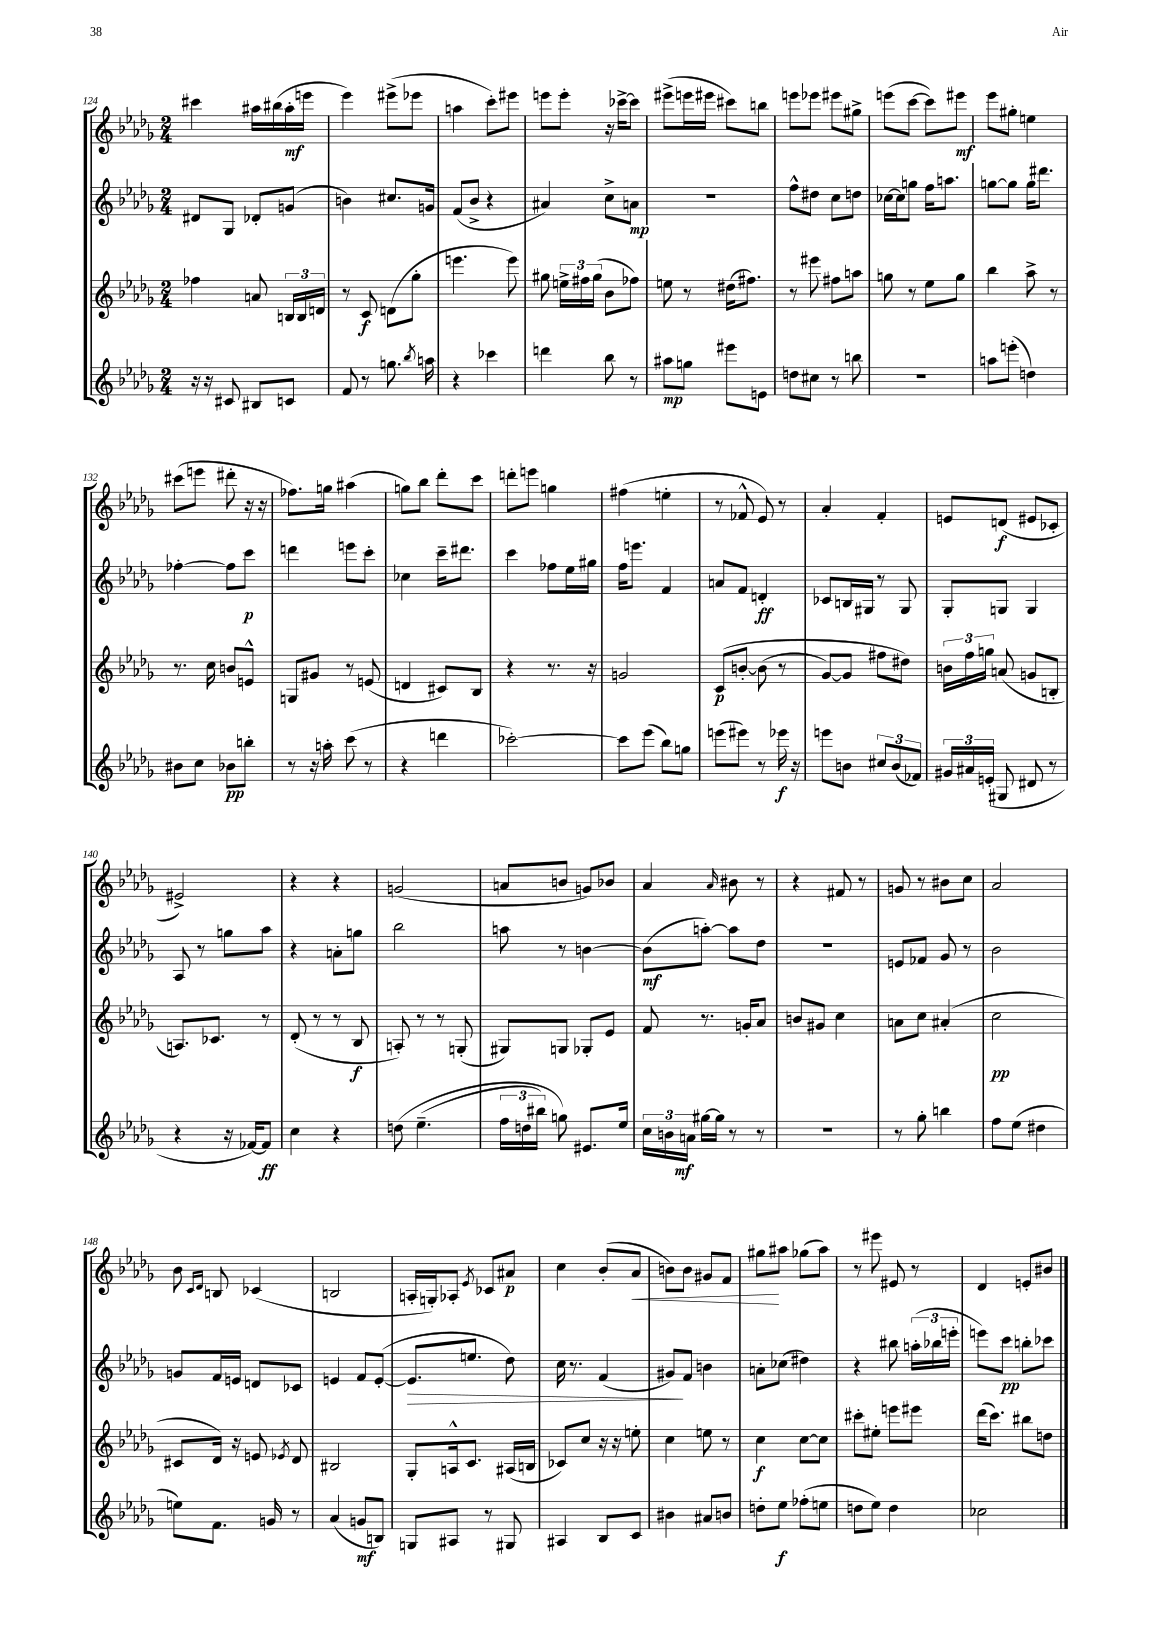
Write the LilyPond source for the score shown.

<<
\new StaffGroup <<
\new Staff = "s0" {
    \clef treble \key des \major \numericTimeSignature \time 2/4
    \autoBeamOff cis'''4 ais''16[ bis''16( ais''16-.\mf e'''16] |
    ees'''4) eis'''8[->( ees'''8] |
    a''4 c'''8[-.) eis'''8] |
    e'''8[ e'''8]-. r16 ces'''16[~-> ces'''8] |
    eis'''8[->( e'''16 eis'''16] cis'''8[) b''8] |
    e'''8[ ees'''8] eis'''8[ gis''8]-> |
    e'''8[( c'''8]~ c'''8[) eis'''8]\mf |
    ees'''8[ gis''8]-. e''4 |
    cis'''8[( e'''8] dis'''8-. r16 r16 |
    fes''8.[) g''16] ais''4( |
    g''8[) bes''8] des'''8[-. c'''8] |
    d'''8[-. e'''8] g''4 |
    fis''4( e''4-. |
    r8 fes'8-^ ees'8) r8 |
    aes'4-. f'4-. |
    e'8[ d'8]\f( eis'8[ ces'8]-. |
    eis'2->) |
    r4 r4 |
    g'2( |
    a'8[ b'8] g'8[) bes'8] |
    aes'4 \grace { aes'16 } bis'8 r8 |
    r4 fis'8 r8 |
    g'8 r8 bis'8[ c''8] |
    aes'2 |
    bes'8 \grace { c'16[ des'16] } b8 ces'4( |
    b2 |
    a16[-. g16-.) aes8]-. \acciaccatura { ees'8 } ces'8[ ais'8]\p |
    c''4 bes'8[-.( aes'8]\< |
    b'8[) b'8] gis'8[ f'8] |
    gis''8[\! ais''8] ges''8[( ais''8]) |
    r8 eis'''8 eis'8 r8 |
    des'4 e'8[-. bis'8] \bar "|." |
}
\new Staff = "s1" {
    \clef treble \key des \major \numericTimeSignature \time 2/4
    \autoBeamOff dis'8[ ges8] des'8[-. g'8]( |
    b'4) cis''8.[ g'16] |
    f'8[( bes'8]-> r4 |
    ais'4) c''8[-> a'8]\mp |
    R2 |
    f''8[-^ dis''8] c''8[ d''8] |
    ces''16[~ ces''16 g''8] f''16[ a''8.] |
    g''8[~ g''8] g''16[ dis'''8.] |
    fes''4~-. fes''8[ c'''8]\p |
    d'''4 e'''8[ c'''8]-. |
    ces''4 c'''16[-- dis'''8.] |
    c'''4 fes''8[ ees''16 gis''16] |
    f''16[ e'''8.] f'4 |
    a'8[ f'8] d'4-.\ff |
    ces'8[ b16 gis16] r8 gis8 |
    ges8[-. g8] g4 |
    aes8 r8 g''8[ aes''8] |
    r4 a'8[-. g''8] |
    bes''2 |
    a''8 r8 b'4~ |
    b'8[\mf( a''8]~-.) a''8[ des''8] |
    R2 |
    e'8[ fes'8] ges'8 r8 |
    bes'2 |
    g'8[ f'16 e'16] d'8[ ces'8] |
    e'4 f'8[ e'8]~-.( |
    e'8.[\> e''8.] des''8) |
    c''16 r8. f'4( |
    gis'8[\!) f'8] b'4 |
    a'8[-. ces''8]( dis''4) |
    r4 bis''8 \tuplet 3/2 { a''16[-.( bes''16 e'''16]-. } |
    e'''8[) c'''8]\pp b''8[-. ces'''8] \bar "|." |
}
\new Staff = "s2" {
    \clef treble \key des \major \numericTimeSignature \time 2/4
    \autoBeamOff fes''4 a'8 \tuplet 3/2 { b16[ b16 d'16] } |
    r8 c'8\f d'8[( ges''8]-. |
    e'''4. e'''8) |
    gis''8 \tuplet 3/2 { e''16[-> fis''16 gis''16]( } bes'8[ fes''8]) |
    e''8 r8 dis''16[( fis''8.]) |
    r8 eis'''8 fis''8[ a''8] |
    g''8 r8 ees''8[ g''8] |
    bes''4 aes''8-> r8 |
    r8. c''16 b'8[ e'8]-^ |
    g8[ gis'8] r8 e'8( |
    d'4 cis'8[) bes8] |
    r4 r8. r16 |
    g'2 |
    c'8[\p\( b'8]~-. b'8( r8 |
    ges'8[~) ges'8] fis''8[ dis''8]\) |
    \tuplet 3/2 { b'16[ f''16 g''16] } a'8( g'8[ b8]-. |
    a8.[) ces'8.] r8 |
    des'8-.( r8 r8 bes8\f |
    a8-.) r8 r8 g8-.( |
    gis8[) g8] ges8[-. ees'8] |
    f'8 r8. g'16[-. aes'8] |
    b'8[ gis'8] c''4 |
    a'8[ c''8] ais'4-.( |
    c''2\pp |
    cis'8[ des'16]) r16 e'8 \acciaccatura { ees'8 } des'8 |
    bis2 |
    ges8[-. a16-^ c'8.] ais16[( b16] |
    ces'8[) c''8] r16 r16 e''8-. |
    c''4 e''8 r8 |
    c''4\f c''8[~ c''8] |
    cis'''8[-. eis''8]-. e'''8[ eis'''8] |
    des'''16[( c'''8.]) bis''8[ d''8] \bar "|." |
}
\new Staff = "s3" {
    \clef treble \key des \major \numericTimeSignature \time 2/4
    \autoBeamOff r16 r16 cis'8 bis8[ c'8] |
    f'8 r8 g''8. \acciaccatura { bes''8 } a''16 |
    r4 ces'''4 |
    d'''4 bes''8 r8 |
    ais''8[\mp g''8] eis'''8[ e'8] |
    d''8[ cis''8] r8 b''8 |
    r2 |
    a''8[ e'''8]-.( d''4) |
    bis'8[ c''8] bes'8[\pp b''8]-. |
    r8 r16 a''16-. c'''8( r8 |
    r4 d'''4 |
    ces'''2~-.) |
    ces'''8[ ees'''8]( bes''8[) g''8] |
    e'''8[( eis'''8]) r8 ees'''16\f r16 |
    e'''8[ b'8] \tuplet 3/2 { cis''8[ b'8( fes'8]) } |
    \tuplet 3/2 { gis'16[ ais'16 e'16]-.( } gis8 dis'8 r8 |
    r4 r16 fes'16[~) fes'8]\ff |
    c''4 r4 |
    d''8\( ees''4.--( |
    \tuplet 3/2 { f''16[ d''16 bis''16]) } g''8\) eis'8.[ ees''16] |
    \tuplet 3/2 { c''16[ b'16 a'16]\mf } gis''16[~ gis''16] r8 r8 |
    r2 |
    r8 ges''8-. b''4 |
    f''8[ ees''8]( dis''4 |
    e''8[) f'8.] g'16 r8 |
    aes'4( g'8[\mf b8]) |
    g8[ ais8] r8 gis8 |
    ais4 bes8[ c'8] |
    bis'4 ais'8[ b'8] |
    d''8[-. ees''8]\f fes''8[-.( e''8] |
    d''8[ ees''8]) d''4 |
    ces''2 \bar "|." |
}
>>
>>
\layout { \context { \Score currentBarNumber = #124 } }
